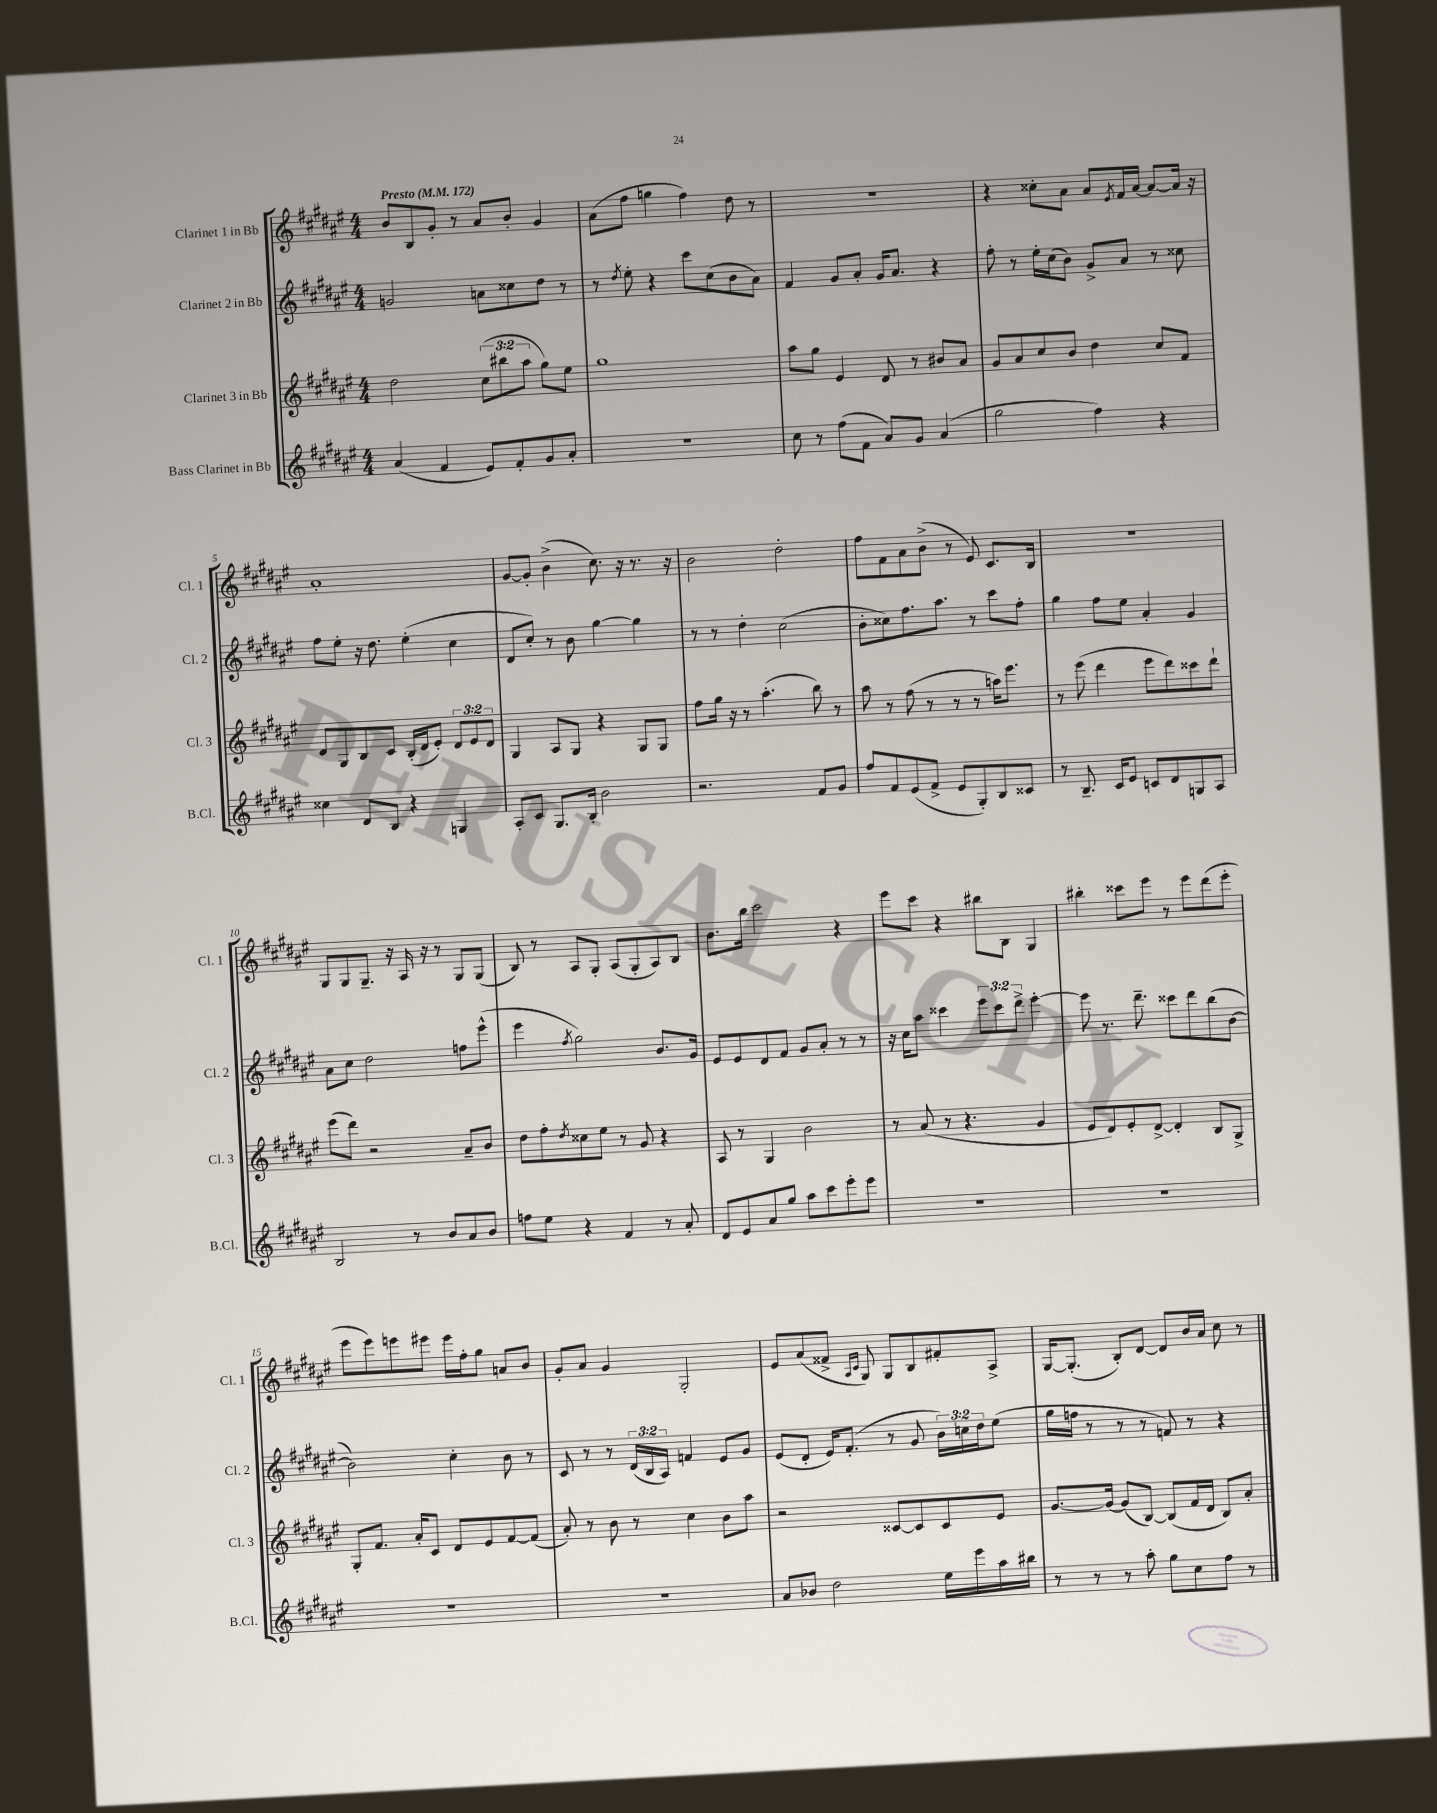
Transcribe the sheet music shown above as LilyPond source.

<<
\new StaffGroup <<
\new Staff = "s0" \with { instrumentName = "Clarinet 1 in Bb" shortInstrumentName = "Cl. 1" } {
    \clef treble \key fis \major \numericTimeSignature \time 4/4 \tempo "Presto" 4 = 172
    b'8 b8 gis'8-. r8 ais'8 b'8-. gis'4 |
    ais'8( fis''8 g''4 fis''4) dis''8 r8 |
    R1 |
    r4 cisis''8-. ais'8 ais'8 \acciaccatura { eis'8 } fis'16 ais'16~ ais'8~ ais'16 r16 |
    ais'1-. |
    gis'8~ gis'8-. b'4->( cis''8.) r16 r8. r16 |
    b'2 dis''2-. |
    fis''8 fis'8 ais'8 b'8->( r8 eis'8) cis'8. b16 |
    r1 |
    gis8 gis8 gis8.-- r16 ais16 r16 r8 gis8 gis8( |
    b8) r8 ais8 gis8-. ais8( gis8-. ais8) b8 |
    b'8. b''16 cis'''2 r4 |
    eis'''8 cis'''8 r4 bis''8 b8 gis4 |
    bis''4-. cisis'''8 eis'''8 r8 eis'''8 dis'''8( eis'''8-. |
    eis'''8 eis'''8) e'''8 eis'''8 eis'''16 fis''16-. gis''8 a'8 b'8 |
    gis'8-. ais'8 gis'4 gis2-. |
    eis'8 ais'8( fisis'8-> \grace { ais16 cis'16 } gis8) gis8 b8 fis'8-. ais8-> |
    gis16~ gis8.-.( b8-.) dis'8~ dis'8 b'16 ais'16 cis''8 r8 \bar "|." |
}
\new Staff = "s1" \with { instrumentName = "Clarinet 2 in Bb" shortInstrumentName = "Cl. 2" } {
    \clef treble \key fis \major \numericTimeSignature \time 4/4 \override Staff.TupletNumber.text = #tuplet-number::calc-fraction-text
    g'2 a'8 cisis''8 dis''8 r8 |
    r8 \acciaccatura { dis''8 } eis''8-. r4 cis'''8 cis''8( b'8 ais'8) |
    fis'4 gis'8 ais'8-. gis'16 ais'8. r4 |
    fis''8-. r8 eis''16-. cis''16( b'8) gis'8-> ais'8 r8 cisis''8 |
    fis''8 eis''8-. r16 dis''8. eis''4-.( cis''4 |
    dis'8 cis''8-.) r8 b'8 gis''4~ gis''4 |
    r8 r8 dis''4-. cis''2( |
    b'8-. cisis''8) fis''8. ais''8. r8 cis'''8 fis''8-. |
    gis''4 fis''8 eis''8 ais'4-. gis'4 |
    ais'8 cis''8 dis''2 f''8 eis'''8-^( |
    eis'''4 \acciaccatura { fis''8 } gis''2) b'8. gis'16 |
    eis'8 eis'8 dis'8 fis'8 gis'8 ais'8-. r8 r8 |
    r16 cis''16 ais''8 cisis'''4 \tuplet 3/2 { eis'''8 cisis'''8 dis'''8-> } eis'''4~-. |
    eis'''8 r8. dis'''8.-- cisis'''8 dis'''8 b''8( b'8~ |
    b'2) cis''4-. b'8 r8 |
    cis'8 r8 r8 \tuplet 3/2 { dis'16( b16 ais16) } f'4 eis'8 gis'8 |
    eis'8( dis'8-. eis'16) fis'8.-.( r8 gis'8 \tuplet 3/2 { b'16) c''16 dis''16 } eis''8( |
    gis''16 f''16 r8 r8 r8 f'8) r8 r4 \bar "|." |
}
\new Staff = "s2" \with { instrumentName = "Clarinet 3 in Bb" shortInstrumentName = "Cl. 3" } {
    \clef treble \key fis \major \numericTimeSignature \time 4/4 \override Staff.TupletNumber.text = #tuplet-number::calc-fraction-text
    dis''2 \tuplet 3/2 { cis''8( bis''8 ais''8 } gis''8) eis''8 |
    gis''1 |
    ais''8 gis''8 eis'4 dis'8 r8 bis'8 ais'8 |
    gis'8 ais'8 cis''8 b'8 dis''4 cis''8 fis'8 |
    dis'8 gis8 b8 cis'8 b16-.( dis'16 eis'8-.) \tuplet 3/2 { dis'8 eis'8 dis'8 } |
    gis4 ais8 gis8 r4 gis8 gis8 |
    fis''8 gis''16 r16 r8 ais''4.-.( b''8) r8 |
    ais''8 r8 fis''8( r8 r8 r8 a''16) eis'''8. |
    r8 eis'''8( dis'''4 eis'''8 dis'''8) cisis'''8 dis'''8-! |
    eis'''8( dis'''8) r2 ais'8-- b'8 |
    dis''8 fis''8-. \acciaccatura { dis''8 } cisis''8 eis''8 r8 gis'8 r4 |
    ais8 r8 gis4 b'2 |
    r8 ais'8( r8 r4. gis'4 |
    eis'8 dis'8) eis'8-. dis'8~-> dis'4-. b8 gis8-> |
    gis8-. fis'8. ais'16-. cis'8 dis'8 eis'8 fis'8~ fis'8( |
    ais'8-.) r8 b'8 r8 cis''4 b'8 ais''8 |
    r2 cisis'8~ cisis'8 cisis'8 eis'8 |
    gis'8.~ gis'16~ gis'8( b8~) b8( fis'16 dis'16 b8) ais'8-. \bar "|." |
}
\new Staff = "s3" \with { instrumentName = "Bass Clarinet in Bb" shortInstrumentName = "B.Cl." } {
    \clef treble \key fis \major \numericTimeSignature \time 4/4
    ais'4( fis'4 eis'8) fis'8-. gis'8 ais'8-. |
    r1 |
    cis''8 r8 fis''8( fis'8 ais'8) gis'8 ais'4( |
    gis''2 fis''4) r4 |
    cisis''4 dis'8 b8 r4 g4 |
    ais8-. cis'8 gis8. b16-. b'2 |
    r2. fis'8 gis'8 |
    fis''8 fis'8 eis'8( fis'8-> eis'8 gis8-.) b8 cisis'8 |
    r8 b8.-- cis'16 eis'8 c'8 dis'8 g8 ais8 |
    b2 r8 b'8 ais'8 b'8 |
    f''8 eis''8 r4 fis'4 r8 ais'8-. |
    dis'8 eis'8 ais'8 gis''8 ais''8 cis'''8 eis'''8-. eis'''8 |
    R1 |
    R1 |
    R1 |
    R1 |
    ais'8 bes'8 dis''2 eis''16 eis'''16 ais''16 bis''16 |
    r8 r8 r8 ais''8-. gis''8 cis''8 fis''8 r8 \bar "|." |
}
>>
>>
